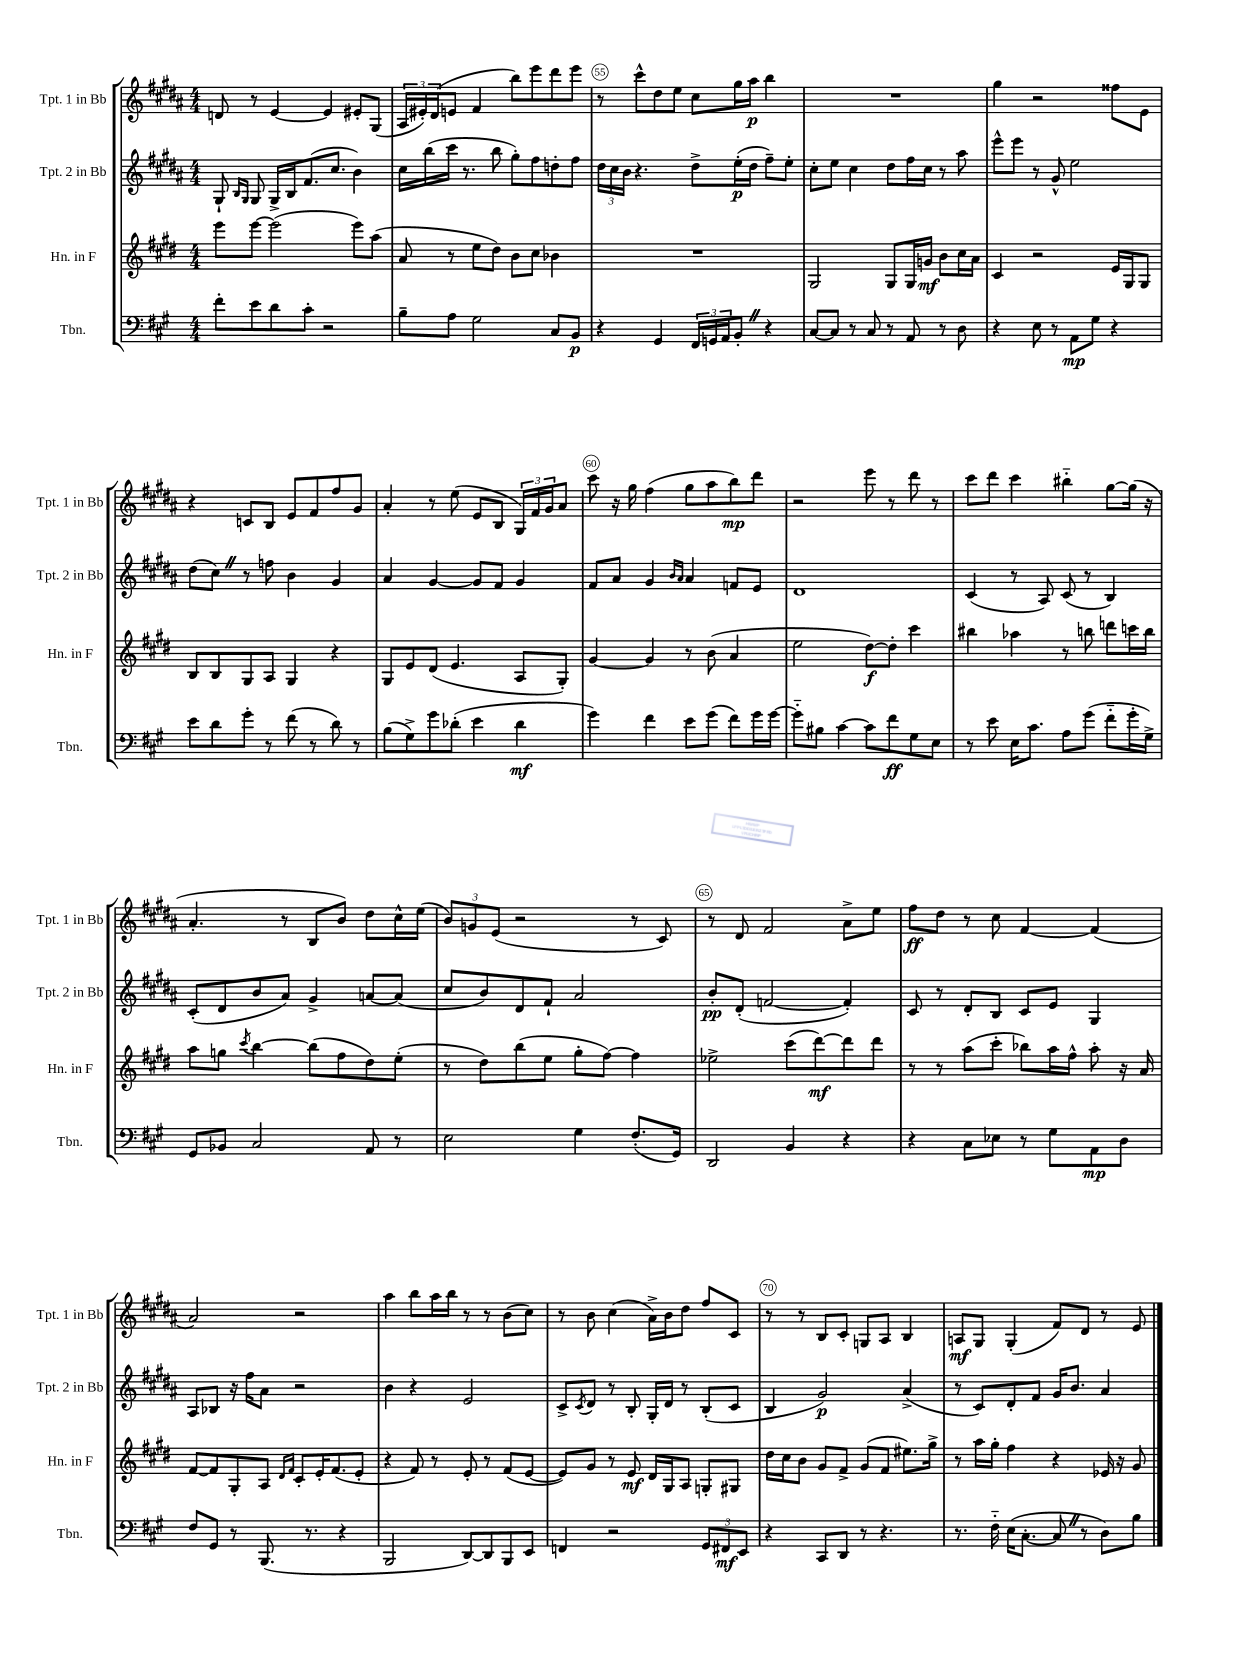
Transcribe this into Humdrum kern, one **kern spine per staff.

**kern	**kern	**kern	**kern
*staff4	*staff3	*staff2	*staff1
*clefF4	*clefG2	*clefG2	*clefG2
*k[f#c#g#]	*k[f#c#g#d#]	*k[f#c#g#d#a#]	*k[f#c#g#d#a#]
*M4/4	*M4/4	*M4/4	*M4/4
8f#'	8eee	8G#`	8d
.	.	16qqB	.
.	.	16qqG#	.
8e	[8eee	8G#	8r
8d	(2eee]	16G#^	[4e
.	.	16B	.
8c#'	.	(8.f#	.
2r	.	.	4e]
.	.	8.cc#	.
.	8eee)	4b)	8e#'
.	(8aa	.	(8G#
=	=	=	=
8B~	8a	16cc#	24A#
.	.	.	24e#')
.	.	(16bb	.
.	.	.	(24d#
8A	8r	16ccc#	8e
.	.	8.r	.
2G#	8ee	.	4f#
.	8dd#)	8bb	.
.	8b	8gg#')	8bb)
.	8cc#	8ff#	8eee
8C#	4b-	8dd'	8ddd#
8BB	.	8ff#	8eee
=	=	=	=
4r	1r	24dd#	8r
.	.	24cc#	.
.	.	24b	.
.	.	4.r	8ccc#^^
4GG#	.	.	8dd#
.	.	.	8ee
24FF#	.	8dd#^	8cc#
24GG	.	.	.
24AA	.	.	.
8BB'	.	(16ee'	16gg#
.	.	16dd#	16aa#
4r	.	8ff#~)	4bb
.	.	8ee'	.
=	=	=	=
[8C#	2G#	8cc#'	1r
8C#]	.	8ee	.
8r	.	4cc#	.
8C#	.	.	.
8r	8G#	8dd#	.
8AA	16G#	16ff#	.
.	16g	16cc#	.
8r	8b	8r	.
8D	16cc#	8aa#	.
.	16a	.	.
=	=	=	=
4r	4c#	8eee^^	4gg#
.	.	8eee	.
8E	2r	8r	2r
8r	.	8g#^^	.
8AA	.	2ee	.
8G#	.	.	.
4r	16e	.	8ff##
.	16G#	.	.
.	8G#	.	8e
=	=	=	=
8e	8B	(8dd#	4r
8d	8B	8cc#)	.
8g#'	8G#	8r	8c
8r	8A	8ff	8B
(8f#	4G#	4b	8e
8r	.	.	8f#
8d)	4r	4g#	8ff#
8r	.	.	8g#
=	=	=	=
(8B	8G#	4a#	4a#'
8G#^)	8e	.	.
8g#	(8d#	[4g#	8r
(8d-'	4.e	.	(8ee
4e	.	8g#]	8e
.	.	8f#	8B
4d-	8A	4g#	24G#)
.	.	.	24f#
.	.	.	24g#
.	8G#')	.	8a#
=	=	=	=
4g#)	[4g#	8f#	8ccc#
.	.	8a#	16r
.	.	.	16gg#
4f#	4g#]	4g#	(4ff#
.	.	16qqb	.
.	.	16qqa#	.
8e	8r	4a#	8gg#
(8g#	(8b	.	8aa#
8f#)	4a	8f	8bb)
16g#	.	8e	8ddd#
[16g#	.	.	.
=	=	=	=
8g#'~]	2ee	1d#	2r
8B#	.	.	.
[4c#	.	.	.
8c#]	[8dd#)	.	8eee
8f#	8dd#']	.	8r
8G#	4ccc#	.	8ddd#
8E	.	.	8r
=	=	=	=
8r	4bb#	(4c#	8ccc#
8e	.	.	8ddd#
16E	4aa-	8r	4ccc#
8.c#	.	.	.
.	.	8A#)	.
8A	8r	(8c#	4bb#'~
(8g#	8bb	8r	.
8f#'~	8ddd	4B)	[8gg#
16g#'	16ccc	.	(16gg#]
16G#^)	16bb	.	16r
=	=	=	=
8GG#	8aa	(8c#'	4.a#'
8BB-	8gg	8d#	.
.	8qccc#	.	.
2C#	[4bb	8b	.
.	.	8a#)	8r
.	(8bb]	4g#^	8B
.	8ff#	.	8b)
8AA	8dd#)	[8a	8dd#
8r	(8ee'	(8a]	16cc#^^
.	.	.	(16ee
=	=	=	=
2E	8r	8cc#	12b)
.	.	.	12g
.	8dd#)	8b)	.
.	.	.	(12e
.	(8bb	8d#	2r
.	8ee	8f#`	.
4G#	8gg#'	2a#	.
.	[8ff#)	.	.
(8.F#'	4ff#]	.	8r
.	.	.	8c#)
16GG#)	.	.	.
=	=	=	=
2DD	2ee-^	8b'	8r
.	.	(8d#'	8d#
.	.	[2f	2f#
4BB	(8ccc#	.	.
.	[8ddd#)	.	.
4r	8ddd#]	4f'])	8a#^
.	8ddd#	.	8ee
=	=	=	=
4r	8r	8c#	8ff#
.	8r	8r	8dd#
8C#	(8aa	8d#'	8r
8E-	8ccc#'	8B	8cc#
8r	8bb-)	8c#	[4f#
8G#	16aa	8e	.
.	16ff#^^	.	.
8AA	8aa'	4G#	(4f#]
8D	16r	.	.
.	16a	.	.
=	=	=	=
8F#	[8f#	8A#	2a#)
8GG#	8f#]	8B-	.
8r	8G#'	16r	.
.	.	16ff#	.
(8.BBB	8A	8a#	.
.	16qqd#	.	.
.	16qqf#	.	.
.	8c#'	2r	2r
8.r	.	.	.
.	16e'	.	.
.	(8.f#	.	.
4r	.	.	.
.	8e'	.	.
=	=	=	=
2BBB	4r	4b	4aa#
.	8f#)	4r	8bb
.	8r	.	16aa#
.	.	.	16bb
[8DD)	8e'	2e	8r
8DD]	8r	.	8r
8BBB	(8f#	.	(8b
8EE	[8e	.	8cc#)
=	=	=	=
4FF	8e])	8c#^	8r
.	.	8qc#	.
.	8g#	8d#	8b
2r	8r	8r	(4cc#
.	8e	8B'	.
.	16d#	16G#'	16a#^)
.	16G#	16d#	16b
.	8A	8r	8dd#
12GG#	8G'	(8B'	8ff#
12FF#	.	.	.
.	8G#	8c#	8c#
12EE	.	.	.
=	=	=	=
4r	16dd#	4B	8r
.	16cc#	.	.
.	8b	.	8r
8CC#	8g#	2g#)	8B
8DD	8f#^	.	8c#'
8r	(8g#	.	8G
4.r	8f#	.	8A#
.	8.ee#)	(4a#^	4B
.	16gg#^	.	.
=	=	=	=
8.r	8r	8r	8A
.	16aa	8c#)	8G#
16F#'~	16gg#'	.	.
(16E	4ff#	8d#'	(4G#'
[8.C#'	.	.	.
.	.	8f#	.
8C#]	4r	16g#	8f#)
.	.	8.b	.
8r	.	.	8d#
8D)	16e-	4a#	8r
.	16r	.	.
8B	8g#	.	8e
==	==	==	==
*-	*-	*-	*-
